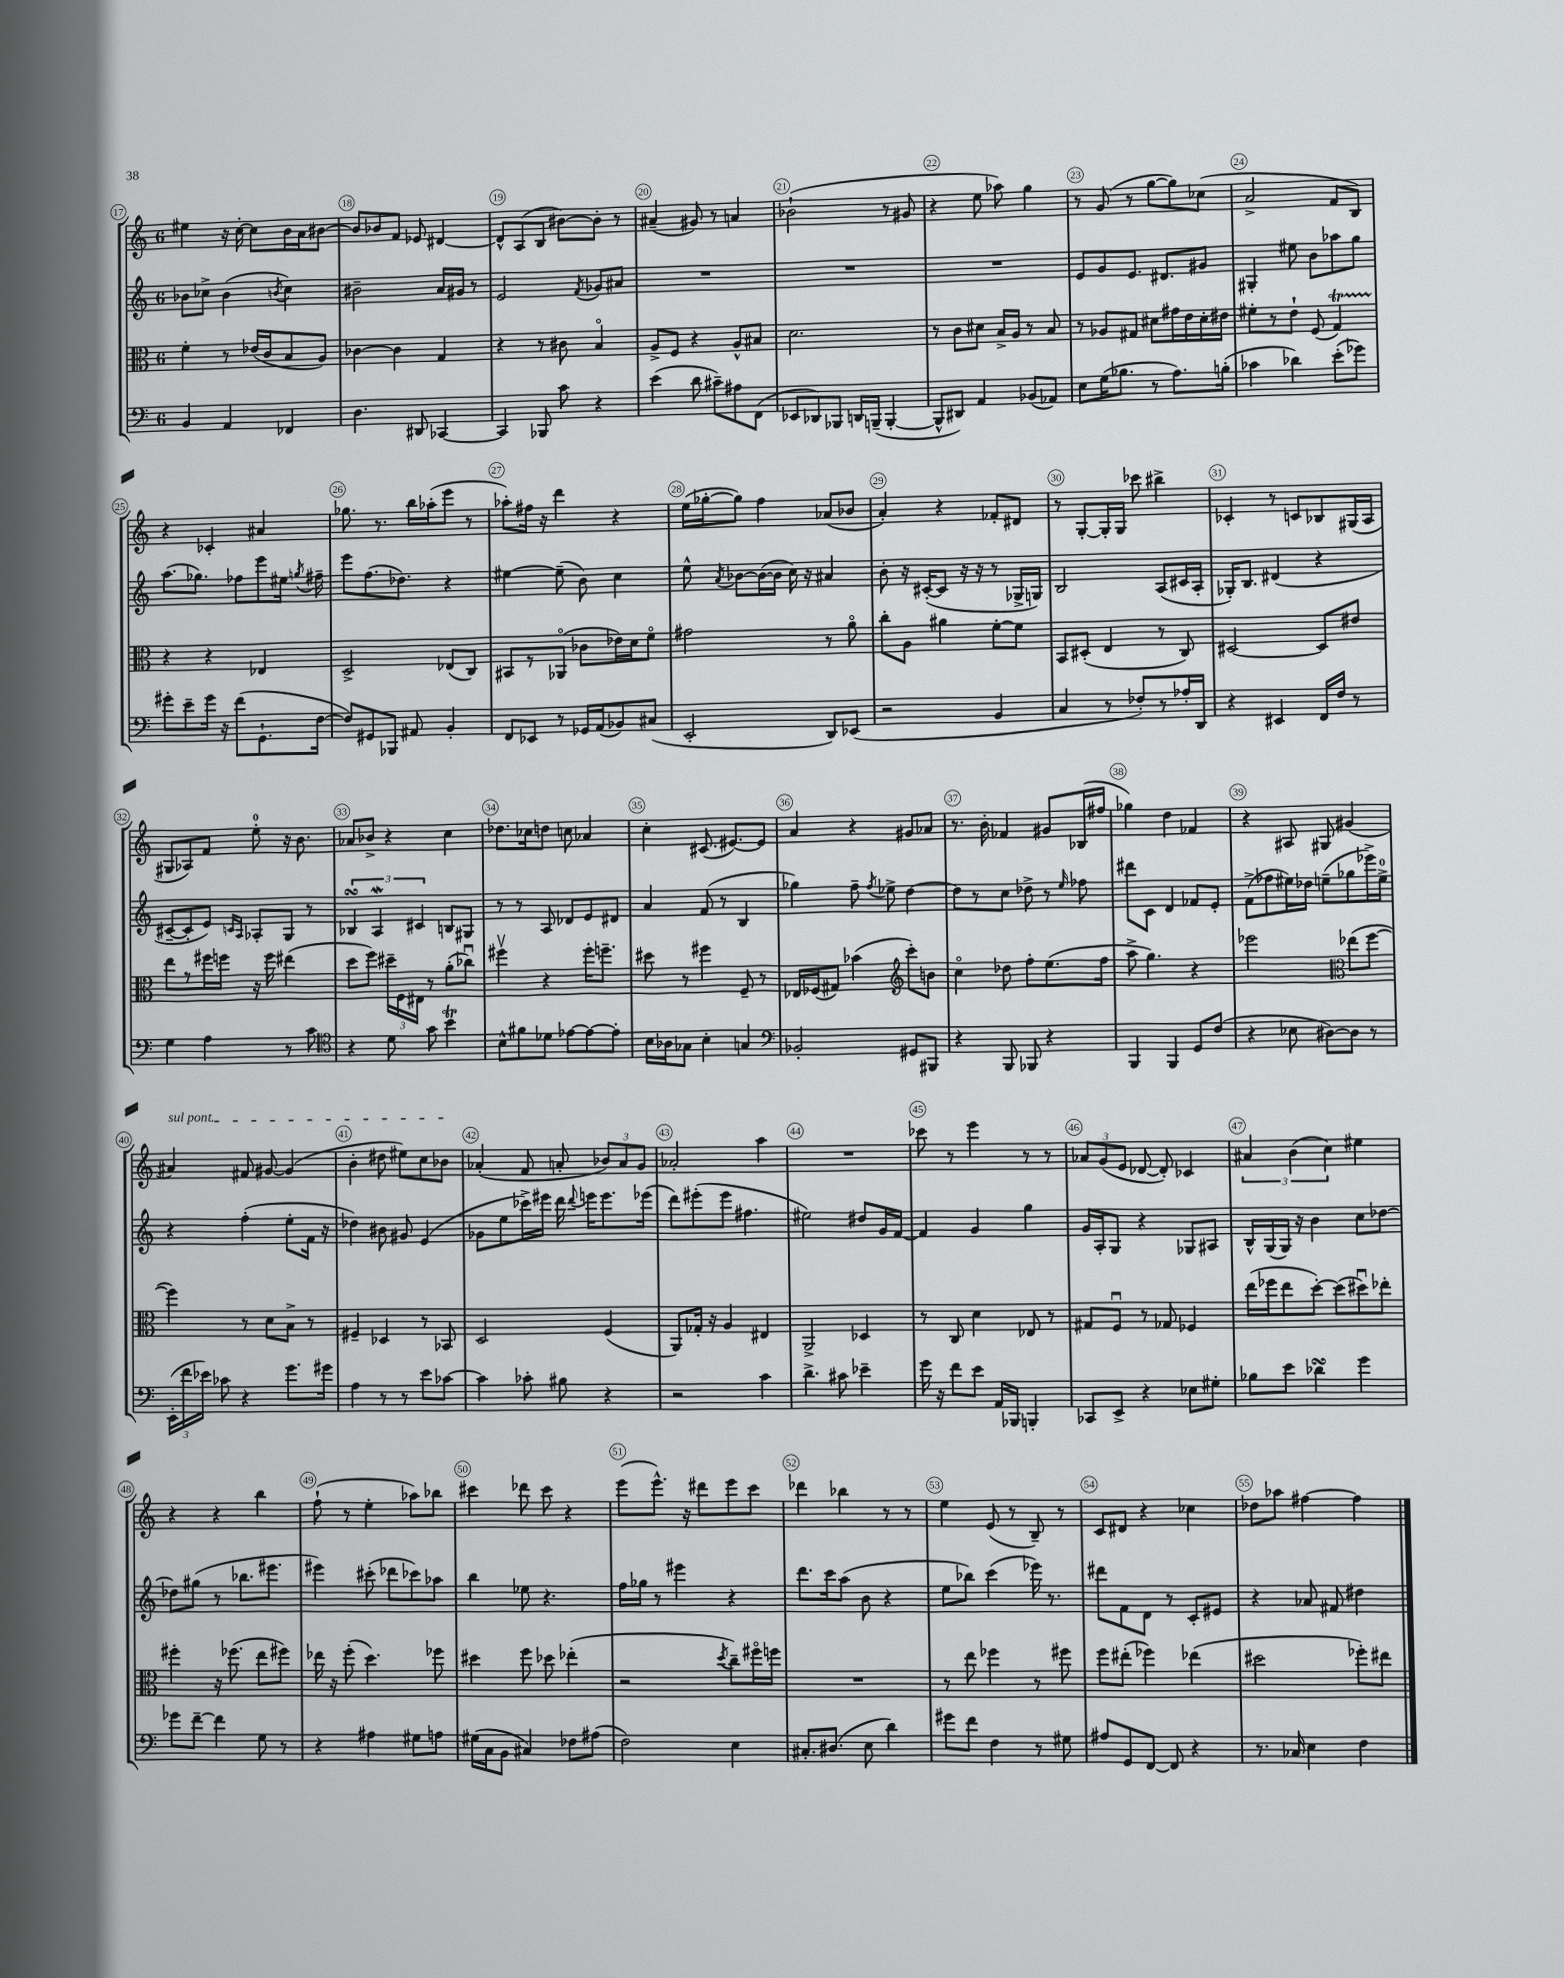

**kern	**kern	**kern	**kern
*part4	*part3	*part2	*part1
*staff4	*staff3	*staff2	*staff1
*clefF4	*clefC3	*clefG2	*clefG2
*k[]	*k[]	*k[]	*k[]
*M6/8	*M6/8	*M6/8	*M6/8
=17	=17	=17	=17
4BB/	4f'\	8b-X\L	4ee#X\
.	.	8cc-X^\J	.
4AA/	8r	(4b-\	16r
.	.	.	[16cc'\
.	(16e-X/LL	.	8cc\L]
.	16c/J	.	.
.	.	8qbn/	.
4FF-X/	8B/	4cc-\)	16b\L
.	.	.	16a\J
.	8A/J)	.	[8b#X\J
=18	=18	=18	=18
4.D\	[4c-X\	2b#X~\	8b#/L]
.	.	.	8b-X/
.	4c-\]	.	8f/J
8DD#X/	.	.	8e-X/
[4CC-X/	4G/	16a/LL	[4d#X/
.	.	16g#X/JJ	.
.	.	8r	.
=19	=19	=19	=19
4CC-/]	4r	2e/	8d#^^/L]
.	.	.	(8A/
8BBB-X/	8r	.	8B/J
8c\	8c#X\	.	[8b#X\L)
.	.	8qf/	.
4r	4B/	8g-X/L	8b#'\J]
.	.	8a#X/J	8r
=20	=20	=20	=20
(4e\	8A^/L	2.r	(4a#X~/
.	8F/J	.	.
8d\	4r	.	8g#X/)
8c#X~\L)	.	.	8r
8A#X\	8A^^/L	.	4an/
(8FF\J	8B#X/J	.	.
=21	=21	=21	=21
8EE-X/L	2.d\	2.r	(2b-X`\
8DD-X/)	.	.	.
8BBB-X/J	.	.	.
16DDn/LL	.	.	.
(16BBBn~/JJ	.	.	.
[4BBB'/	.	.	8r
.	.	.	8g#X/
=22	=22	=22	=22
8BBB^^/L]	8r	2.r	4r
8DD#X/J)	8c\L	.	.
4AA/	8d#X\J	.	8ee\
.	16B^/LL	.	8aa-X\)
.	16A/JJ	.	.
(8BB-X/L	8r	.	4gg\
8AA-X/J)	8B/	.	.
=23	=23	=23	=23
8E\L	8r	8e/L	8r
(16G\K	8A-X/L	8g/	(8g/
8.B-X\J	.	.	.
.	8G#X/J	8.e/J	8r
8r	8d#X\L	.	[8gg\L
.	.	8.d#X/L	.
8.A\L)	16g#X\L	.	8gg\])
.	16e\	.	.
.	16d#'\	8g#X/J	(8cc-X\J
(16Bn'\Jk	16e#X\JJ	.	.
=24	=24	=24	=24
4c-X\	8f#X'\L	4G#X'/	2a^/
.	8r	.	.
4d-X\)	8e`\J	8ee#X\	.
.	(8F/	8b\L	.
(8e'\L	4GT/)	8aa-X\	8f/L
8g-X\J)	.	8gg\J	8B/J)
!!LO:LB:g=z
=25	=25	=25	=25
8g#X'\L	4r	(8.aa\L	4r
8e~\	.	.	.
.	.	8.gg-X\J)	.
16g#\Jk	4r	.	4c-X'/
16r	.	.	.
(8f\L	.	8ff-X\L	.
8.GG`\	4E-X/	8eee\	4a#X/
.	.	16ee#X\Jk	.
.	.	8qggn/	.
[16F\Jk	.	16ff#X~\	.
=26	=26	=26	=26
8F/L])	2D^/	8eee\L	8.gg-X\
8GG#X/	.	(8.ff\	.
.	.	.	8.r
8BBB-X/J	.	.	.
.	.	8.dd-X\J)	.
8AA#X/	.	.	16bb\LL
.	.	.	(16aa-X'\J
4BB'/	(8E-X/L	4r	8eee\J
.	8C/J)	.	8r
=27	=27	=27	=27
8FF/L	8BB#X/L	[4ee#X\	8aa-X'\L)
8EE-X/J	8r	.	16ff#X\Jk
.	.	.	16r
8r	(8AA-X/J	(8ee#~\]	4ddd\
16GG-X/LL	8c-X\L	8b\)	.
(16AA/J	.	.	.
8BB-X/)	16e-X\L)	4cc\	4r
.	16d\J	.	.
(8C#X/J	8f\J	.	.
=28	=28	=28	=28
2EE'/	2g#X\	8ee^^\	(16ee\LL
.	.	.	[16gg-X'\J
.	.	8qa/	.
.	.	[8b-X\L	8gg-\J])
.	.	(16b-\L_	4ff\
.	.	16b-\JJ]	.
.	.	16cc\)	.
.	.	16r	.
8DD/L)	8r	4a#X/	(8a-X/L
(8EE-X/J	8a\	.	8b-X/J
=29	=29	=29	=29
2r	8cc'\L	8b'\	4a'/)
.	8A\J	16r	.
.	.	([16c#X'/KL	.
.	4a#X\	8c#/J]	4r
.	.	16r	.
.	.	16r	.
4BB/	[8f'\L	8r	8f-X'/L
.	8f\J]	16G-X^/LL	8d#X/J
.	.	16Gn/JJ)	.
=30	=30	=30	=30
4C/	8BB/L	2B/	8r
.	(8D#X'/J	.	[8G'/L
8r	4E/	.	16G'/L]
.	.	.	16G/JJ
8F-X'/L)	.	.	8ccc-X\
8r	8r	(8A/L	4bb#X^\
16A-X'/L	8C/)	16c#X/L	.
16DD/JJ	.	16A'/JJ	.
=31	=31	=31	=31
4r	[2D#X/	16G-X'/KL)	4c-X'/
.	.	8.B/J	.
4EE#X/	.	(4d#X/	8r
.	.	.	8cn/L
16FF/LL	8D#/L]	4r	8B-X/
16F/JJ	.	.	.
8r	8e#X/J	.	(16G#X/L
.	.	.	16A/JJ
!!LO:LB:g=z
=32	=32	=32	=32
4G\	8ee\L	[8c#X~/L	8G#X/L
.	8r	8c#'/]	8A-X/)
4A\	16ff#X\L	8e/J)	8f/J
.	16ffn\JJ	.	.
.	.	16qqcn/LL	.
.	.	16qqA/JJ	.
.	16r	8A-X'/L	8ee'\
.	16ff\	.	.
8r	(4ee#X\	8G/J	16r
.	.	.	8.b\
8c\	.	8r	.
=33	=33	=33	=33
*clefC4	*	*	*
4r	8dd\L	6B-XsSSs/	8a-X/L
.	8ff\J)	.	8b-X^/J
.	.	6AW/	.
8d\	24dd#X~\LL	.	4r
.	24F\	.	.
.	24E#X\JJ	6c#X/	.
8g\	8r	.	.
4bt\	(8a'\L	8Bn/L	4cc\
.	8cc-Xu\J)	8G#X/J	.
=34	=34	=34	=34
8B^^\L	4ff#Xv\	8r	8.dd-X\L
8f#X\	.	8r	.
.	.	.	16cc-X\k
8d-X\J	4r	8A/	8ddn\J
[8e-X\L	.	8d-X/L	8ccn\
8e-\_	16ff#'\KL	8e/	4a-X/
.	8.ffn~\J	.	.
8e-'\J]	.	8d#X/J	.
=35	=35	=35	=35
16B\LL	8dd#X\	4a/	4cc'\
16A-X\J	.	.	.
8G-X\J	8r	.	.
4B'\	4ff#X\	(8f/	(8.c#X/
.	.	8r	.
.	.	.	[8.e#X/L)
4Gn/	8F~/	4B/	.
.	8r	.	8e#/J]
=36	=36	=36	=36
*clefF4	*	*	*
2BB-X'/	16E-X/LL	4gg-X\)	4a/
.	(16F-X/J	.	.
.	8G#X/J)	.	.
.	(4b-X\	8ff~\	4r
.	.	8qff/	.
.	.	8ee-X^\	.
*	*clefG2	*	*
8GG#X/L	8ccc'\L)	[4dd\	8g#X/L
8BBB#X/J	8bn\J	.	8a-X/J
=37	=37	=37	=37
4r	4cc\	8dd\L]	8.r
.	.	8r	.
.	.	.	16b'\
8BBB/	8dd-X\	8cc\J	4f-X/
8BBB-X/	8ff'\L	8dd-X^\	.
4r	(8.ee\	8r	8g#X/L
.	.	16qqee/	.
.	.	8ff-X\	(16B-X/L
.	16ff\Jk	.	16ff#X/JJ
=38	=38	=38	=38
4BBB/	8aa^\	8ddd#X\L	4gg-X\)
.	4.gg\)	8c\J	.
4BBB/	.	4d/	4dd\
8GG/L	4r	8f-X/L	4f-X/
(8F/J	.	8e'/J	.
=39	=39	=39	=39
4r	2eee-X\	(8f^\L	4r
.	.	8ff-X\	.
8E-X\	.	16ee#X\L)	8A#X/
.	.	16dd-X\JJ	.
[8D#X\L)	.	(8een~\L	8G#X/
*	*clefC3	*	*
8D#\J]	(8ee-X\L	8gg-X\	(4g#X/
8r	[8ff\J	16eee-X^\L)	.
.	.	16ee^\JJ	.
!!LO:LB:g=z
=40	=40	=40	=40
!	!	!	!LO:TX:a:i:t=sul pont.
(24EE'\LL	4ff\])	4r	4a#X/)
24f\	.	.	.
24e-X\JJ)	.	.	.
8c-X\	.	.	.
4r	8r	(4ff'\	8f#X/
.	8d\L	.	[8g#X/
8.g\L	8B^\J	8ee'\L	(4g#/]
.	8r	16f\Jk	.
16g#X\Jk	.	16r	.
=41	=41	=41	=41
4A\	4F#X~/	4dd-X\)	4b'\
8r	4D-X/	8b#X\	8dd#X\
8r	.	8g#X/	8ee#X\L)
8e\L	8r	(4e/	8cc\
[8c-X\J	8BB-X/	.	8b-X\J
=42	=42	=42	=42
4c-\]	2D/	8g-X\L	(4a-X'/
.	.	8ee\	.
8c-X'\	.	16ccc-X^\L)	8f/
.	.	16eee#X\JJ	.
8B#X\	.	16ddd\	8an'/
.	.	8qqddd/	.
.	.	16eeen\KL	.
4r	(4F/	8.eee\	12b-X/L)
.	.	.	12a/
.	.	.	12g/J
.	.	(16eee-X\Jk	.
=43	=43	=43	=43
2r	8AA/L)	8ddd\L)	2a-X'/
.	16G-X'/Jk	(8eee#X'\	.
.	16r	.	.
.	4A/	8eee#\J	.
.	.	4.ff#X\	.
4c\	4E#X/	.	4aa\
=44	=44	=44	=44
4.d^\	2AA^/	2ee#X\)	2.r
8c#X\	.	.	.
4e-X~\	4D-X/	8dd#X/L	.
.	.	16g/L	.
.	.	[16f/JJ	.
=45	=45	=45	=45
16g\	8r	4f/]	8ccc-X\
16r	.	.	.
8f\L	8C/	.	8r
8e\J	4d\	4g/	4eee\
16AA/LL	.	.	.
16BBB-X/JJ	.	.	.
4BBBn'/	8E-X/	4gg\	8r
.	8r	.	8r
=46	=46	=46	=46
8CC-X/L	8G#X/L	16g/LL	12a-X/L
.	.	16A'/J	.
.	.	.	(12g/
8EE^/J	8Fu/J	8G/J	.
.	.	.	12e/J
4r	8r	4r	[8d-X/
.	8G-X/	.	8d-'/])
8E-X\L	4F-X/	8G-X/L	4c-X/
8G#X'\J	.	8A#X/J	.
=47	=47	=47	=47
8B-X\L	(16ee\LL	16B^^/LL	6a#X/
.	16ff-X\J	(16G/	.
8e\J	8ee\	16G/JJ)	.
.	.	.	(6b\
.	.	16r	.
4d-XsSSs\	[8dd'\J)	4b\	.
.	.	.	6cc\)
.	(8dd\L]	.	.
4g\	8dd#Xu\)	8cc\L	4ee#X\
.	8ee-X'\J	[8dd-X\J	.
!!LO:LB:g=z
=48	=48	=48	=48
8g-X\L	4ff#X'\	8dd-X\L]	4r
[8f~\J	.	(8gg#X\J	.
4f\]	16r	8r	4r
.	(8.ff-X\	.	.
.	.	8.bb-X\L	.
8G\	8ee\L	.	4bb\
.	.	8.eee#X\J	.
8r	8ff#X\J)	.	.
=49	=49	=49	=49
4r	16ee-X\	4eee#X\)	(8ff`\
.	16r	.	.
.	(8ff'\	.	8r
4A#X\	4.dd\)	(8ccc#X'\	4ee'\
.	.	8ddd-X\L	.
8G#X\L	.	8ccc-X\)	8aa-X\L)
8An\J	8ff-X\	8aa-X\J	8bb-X\J
=50	=50	=50	=50
(16G#X\LL	4dd#X\	4bb\	4ccc#X\
16C\J	.	.	.
8BB\J	.	.	.
4C#X/)	8ff\	8ee-X\	8ddd-X\
.	8dd-X\	4.r	8ccc#\
8F-X\L	(4ee-X'\	.	4r
(8A#X\J	.	.	.
=51	=51	=51	=51
2F\)	2r	16ff\LL	(8eee\L
.	.	16gg-X\JJ	.
.	.	8r	8.eee^^\J)
.	.	4eee#X\	.
.	.	.	16r
.	.	.	8ddd#X\L
.	8qdd/	.	.
4E\	8cc~\L)	4r	8eee\
.	16ff#X\L	.	8ccc\J
.	16ffn\JJ	.	.
=52	=52	=52	=52
8.C#X'/L	2.r	8.ddd\L	4ddd-X\
(8.D#X/J	.	16ccc\k	.
.	.	(8aa\J	4bb-X\
8E\	.	8b\	.
4d\)	.	4r	8r
.	.	.	8r
=53	=53	=53	=53
8g#X\L	8r	8ee\L	4ee\
8f\J	8ee\	8bb-X\J)	.
4F\	4ff-X\	(4ccc\	(8e/
.	.	.	8r
8r	8r	16eee-X\)	8B~/)
.	.	8.r	.
8G#X\	8ff#X\	.	8r
=54	=54	=54	=54
8A#X/L	8ff\L	8ddd#X\L	8c/L
8GG/	(8ee#X'\J	8f\	8d#X/J
[8FF/J	4ff-X\)	8d\J	4r
8FF/]	.	8r	.
4r	(4ee-X\	8c'/L	4cc-X\
.	.	8e#X/J	.
=55	=55	=55	=55
8.r	2dd#X\	4r	8dd-X\L
.	.	.	8aa-X\J
16C-X/	.	.	.
4E\	.	8a-X/	[4ff#X\
.	.	8f#X/	.
4F\	8ff-X'\L)	4dd#X\	4ff#\]
.	8ee#X\J	.	.
==	==	==	==
*-	*-	*-	*-
